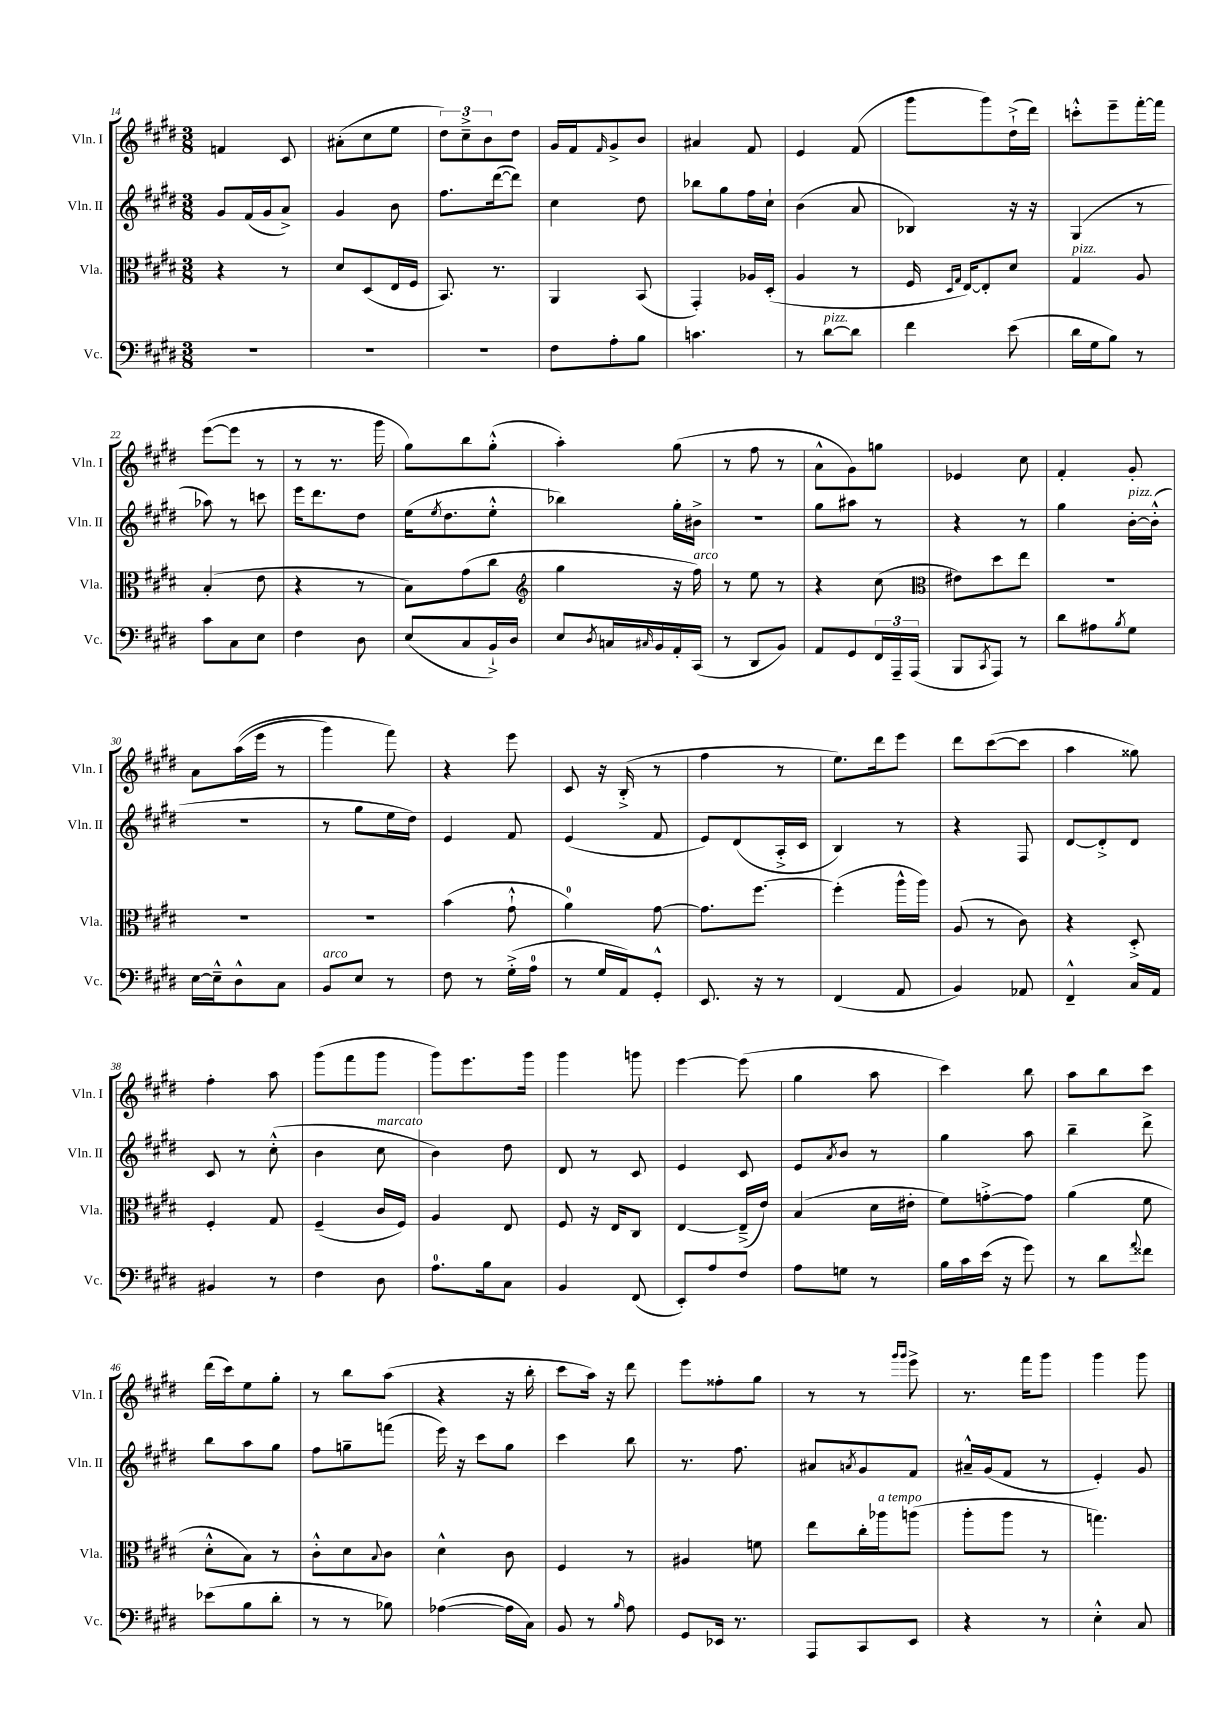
<<
\new StaffGroup <<
\new Staff = "s0" \with { instrumentName = "Vln. I" shortInstrumentName = "Vln. I" } {
    \clef treble \key e \major \numericTimeSignature \time 3/8
    f'4 cis'8 |
    ais'8-.( cis''8 e''8 |
    \tuplet 3/2 { dis''8) cis''8---> b'8 } dis''8 |
    gis'16 fis'16 \grace { fis'16 } gis'8-> b'8 |
    ais'4 fis'8 |
    e'4 fis'8( |
    gis'''8 gis'''8) dis''16-!->( dis'''16) |
    c'''8-.-^ e'''8-- fis'''16~-. fis'''16 |
    e'''8~( e'''8 r8 |
    r8 r8. gis'''16 |
    gis''8) b''8 gis''8-.-^( |
    a''4-.) gis''8( |
    r8 fis''8 r8 |
    a'8-^ gis'8) g''8 |
    ees'4 cis''8 |
    fis'4-. gis'8-. |
    a'8 a''16(\( e'''16 r8 |
    gis'''4) fis'''8\) |
    r4 e'''8 |
    cis'8 r16 b16-.->( r8 |
    fis''4 r8 |
    e''8.) dis'''16 e'''8 |
    dis'''8 cis'''8~( cis'''8 |
    a''4 gisis''8) |
    fis''4-. a''8 |
    gis'''8( fis'''8 gis'''8 |
    gis'''8) e'''8. gis'''16 |
    gis'''4 g'''8 |
    e'''4~ e'''8( |
    gis''4 a''8 |
    cis'''4) b''8 |
    a''8 b''8 cis'''8 |
    dis'''16( cis'''16) e''8 gis''8-. |
    r8 b''8 a''8( |
    r4 r16 b''16-. |
    cis'''8 a''16) r16 dis'''8 |
    e'''8 fisis''8-. gis''8 |
    r8 r8 \grace { gis'''16 gis'''16 } e'''8-> |
    r8. fis'''16 gis'''8 |
    gis'''4 gis'''8 \bar "|." |
}
\new Staff = "s1" \with { instrumentName = "Vln. II" shortInstrumentName = "Vln. II" } {
    \clef treble \key e \major \numericTimeSignature \time 3/8
    gis'8 fis'16( gis'16 a'8->) |
    gis'4 b'8 |
    fis''8. dis'''16~( dis'''8) |
    cis''4 dis''8 |
    bes''8 gis''8 fis''16 cis''16-! |
    b'4( a'8 |
    bes4) r16 r16 |
    gis4( r8 |
    aes''8) r8 c'''8 |
    e'''16 dis'''8. dis''8 |
    e''16( \acciaccatura { e''8 } dis''8. e''8-.-^ |
    bes''4) gis''16-. bis'16-> |
    R4. |
    gis''8 ais''8 r8 |
    r4 r8 |
    gis''4 b'16~-.^\markup { \italic "pizz." } b'16-.-^( |
    R4. |
    r8 gis''8 e''16 dis''16) |
    e'4 fis'8 |
    e'4( fis'8 |
    e'8) dis'8( a16-.-> cis'16 |
    b4) r8 |
    r4 fis8 |
    dis'8~ dis'8-.-> dis'8 |
    cis'8 r8 cis''8-.-^( |
    b'4 cis''8^\markup { \italic "marcato" } |
    b'4) dis''8 |
    dis'8 r8 cis'8 |
    e'4 cis'8 |
    e'8 \acciaccatura { a'8 } b'8 r8 |
    gis''4 a''8 |
    b''4-- dis'''8-> |
    b''8 a''8 gis''8 |
    fis''8 g''8-- f'''8( |
    e'''16) r16 cis'''8 gis''8 |
    cis'''4 b''8 |
    r8. fis''8. |
    ais'8 \acciaccatura { a'8 } gis'8 fis'8 |
    ais'16---^ gis'16( fis'8 r8 |
    e'4-.) gis'8 \bar "|." |
}
\new Staff = "s2" \with { instrumentName = "Vla." shortInstrumentName = "Vla." } {
    \clef alto \key e \major \numericTimeSignature \time 3/8
    r4 r8 |
    dis'8 dis8( e16 fis16 |
    b,8.) r8. |
    a,4 b,8( |
    gis,4-.) aes16 dis16-.( |
    a4 r8 |
    fis16 \grace { dis16 gis16 } e16~) e8-. dis'8 |
    gis4^\markup { \italic "pizz." } a8 |
    b4-.( e'8 |
    r4 r8 |
    b8) gis'8( cis''8 |
    \clef treble gis''4 r16 fis''16^\markup { \italic "arco" }) |
    r8 e''8 r8 |
    r4 cis''8( |
    \clef alto eis'8) dis''8 e''8 |
    R4. |
    R4. |
    R4. |
    b'4( gis'8-!-^ |
    a'4-0) gis'8~ |
    gis'8. fis''8.~ |
    fis''4-.( a''16-^ a''16) |
    a8( r8 cis'8) |
    r4 dis8-.-> |
    fis4-. gis8 |
    fis4--( cis'16 fis16) |
    a4 e8 |
    fis8 r16 e16 cis8 |
    e4~ e16--->( e'16) |
    b4( dis'16 eis'16-. |
    fis'8) g'8~-.-> g'8 |
    a'4( fis'8 |
    dis'8-.-^ b8) r8 |
    cis'8-.-^ dis'8 \appoggiatura { b8 } cis'8 |
    dis'4-^ cis'8 |
    fis4 r8 |
    ais4 f'8 |
    e''8 cis''16-. aes''16^\markup { \italic "a tempo" } a''8( |
    a''8-. a''8 r8 |
    g''4.) \bar "|." |
}
\new Staff = "s3" \with { instrumentName = "Vc." shortInstrumentName = "Vc." } {
    \clef bass \key e \major \numericTimeSignature \time 3/8
    R4. |
    R4. |
    R4. |
    fis8 a8-. b8 |
    c'4. |
    r8 dis'8~^\markup { \italic "pizz." } dis'8 |
    fis'4 e'8( |
    dis'16 gis16 b8) r8 |
    cis'8 cis8 e8 |
    fis4 dis8 |
    e8( cis8 b,16-!->) dis16 |
    e8 \acciaccatura { dis8 } c16 \grace { cis16 } b,16 a,16-. cis,16( |
    r8 dis,8 b,8) |
    a,8 gis,8 \tuplet 3/2 { fis,16 a,,16-- a,,16( } |
    b,,8 \acciaccatura { cis,8 } a,,8) r8 |
    dis'8 ais8 \acciaccatura { b8 } gis8 |
    e16~ e16---^ dis8-^ cis8 |
    b,8^\markup { \italic "arco" } e8 r8 |
    fis8 r8 gis16-.->( a16-0 |
    r8 gis16 a,16) gis,8-.-^ |
    e,8. r16 r8 |
    fis,4( a,8 |
    b,4) aes,8 |
    fis,4---^ cis16 a,16 |
    bis,4 r8 |
    fis4 dis8 |
    a8.-0 b16 cis8 |
    b,4 fis,8( |
    e,8-.) a8 fis8 |
    a8 g8 r8 |
    b16 cis'16 e'16( r16 gis'8) |
    r8 dis'8 \appoggiatura { a'8 } fisis'8 |
    ees'8( b8 dis'8-. |
    r8 r8 bes8) |
    aes4~( aes16 cis16) |
    b,8 r8 \grace { b16 } a8 |
    gis,8 ees,16 r8. |
    a,,8 cis,8 e,8 |
    r4 r8 |
    e4-.-^ cis8 \bar "|." |
}
>>
>>
\layout { \context { \Score currentBarNumber = #14 } }
